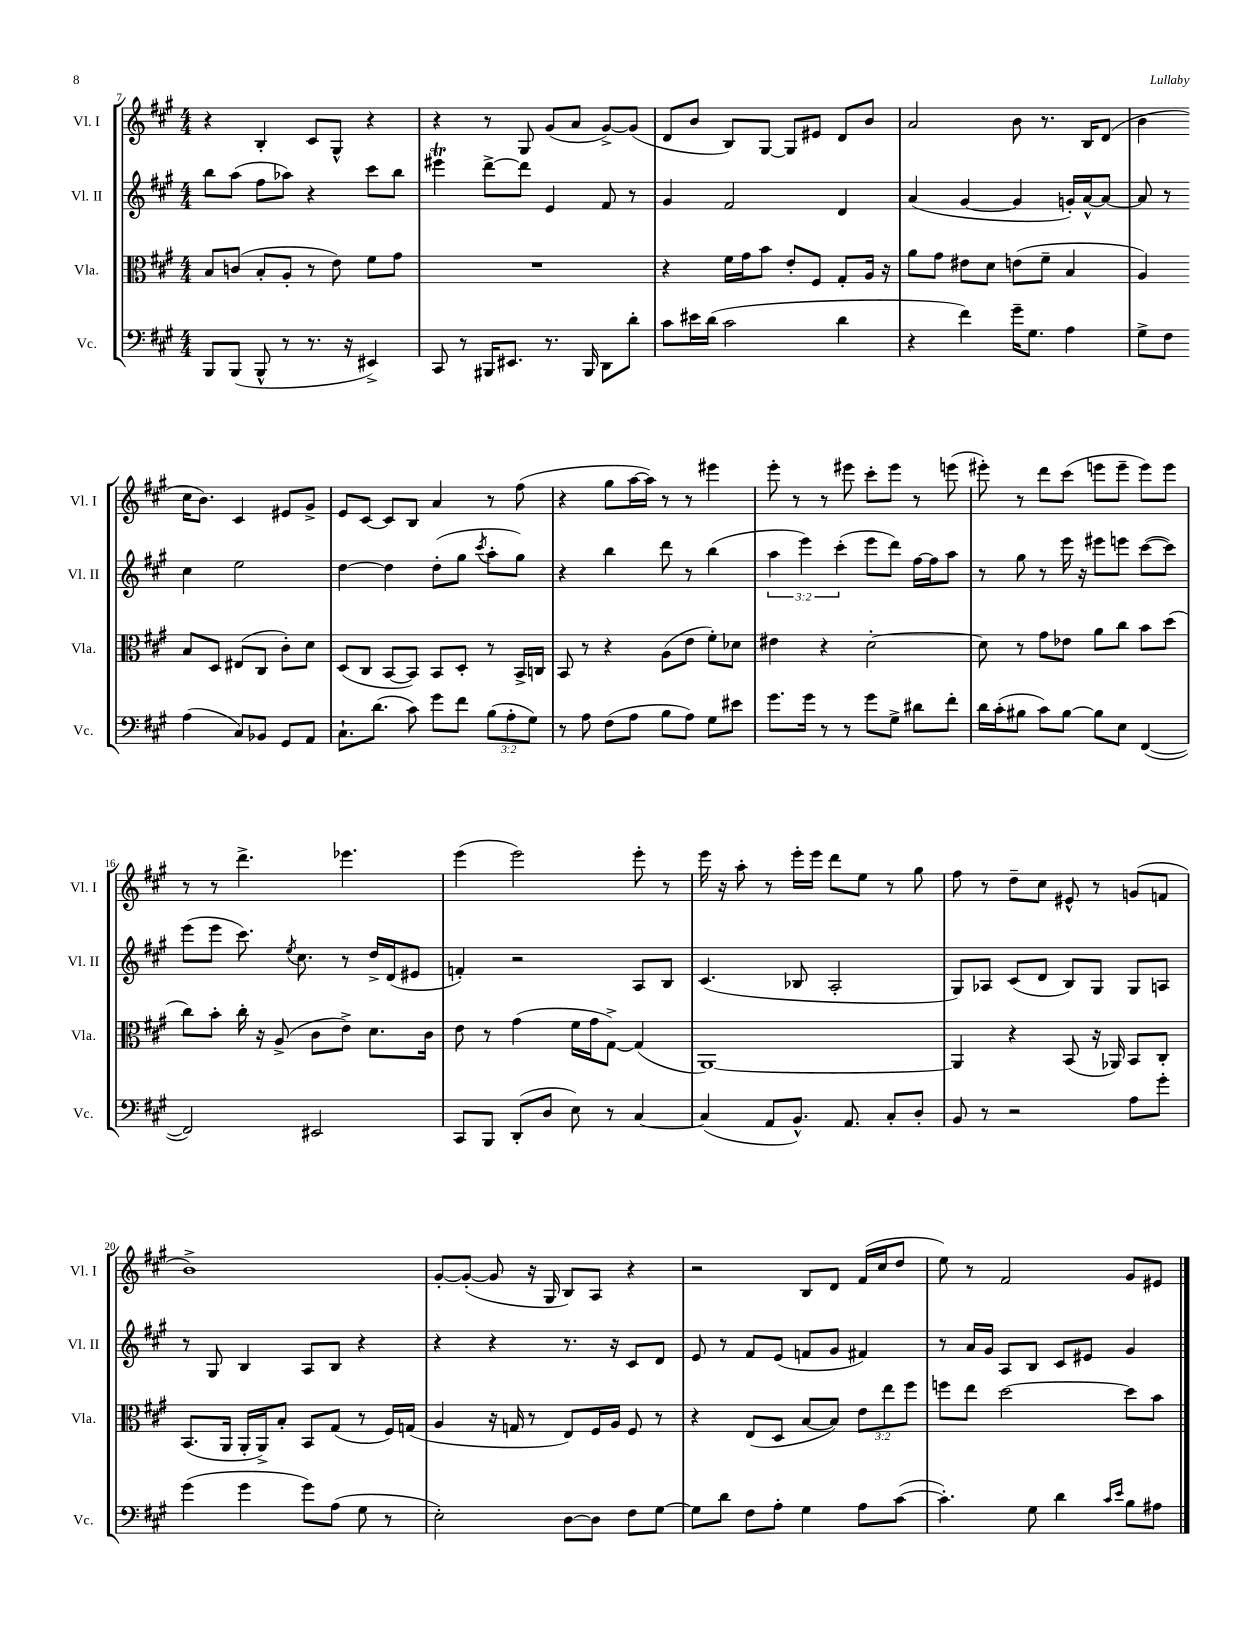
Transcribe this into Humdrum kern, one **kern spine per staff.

**kern	**kern	**kern	**kern
*staff4	*staff3	*staff2	*staff1
*clefF4	*clefC3	*clefG2	*clefG2
*k[f#c#g#]	*k[f#c#g#]	*k[f#c#g#]	*k[f#c#g#]
*M4/4	*M4/4	*M4/4	*M4/4
8BBB/L	8B/L	8bb\L	4r
(8BBB/J	(8c/J	(8aa\J	.
8BBB^^/	8B'/L	8ff#\L	4B'/
8r	8A'/J	8aa-\J)	.
8.r	8r	4r	8c#/L
.	8e\)	.	8G#^^/J
16r	.	.	.
4EE#^/)	8f#\L	8ccc#\L	4r
.	8g#\J	8bb\J	.
=	=	=	=
8CC#/	1r	4eee#\	4r
8r	.	.	.
16BBB#/LK	.	[8ddd^\L	8r
8.EE#/J	.	.	.
.	.	8ddd\]J	8G#/
8.r	.	4e/	(8g#/L
.	.	.	8a/J
16BBB#/	.	.	.
8DD\L	.	8f#/	[8g#^/L)
8d'\J	.	8r	(8g#/]J
=	=	=	=
8c#\L	4r	4g#/	8d/L
16e#\L	.	.	8b/J
(16d\JJ	.	.	.
2c#\	16f#\LL	2f#/	8B/L)
.	16g#\J	.	.
.	8b\J	.	[8G#/J
.	8e'/L	.	8G#/]L
.	8F#/J	.	8e#/J
4d\	8G#'/L	4d/	8d/L
.	16A/Jk	.	8b/J
.	16r	.	.
=	=	=	=
4r	8a\L	(4a/	2a/
.	8g#\J	.	.
4f#\)	8e#\L	[4g#/	.
.	8d\J	.	.
16g#~\LK	(8e\L	4g#/]	8b\
8.G#\J	.	.	.
.	8f#~\J	.	8.r
4A\	4B/	16g'/LL)	.
.	.	[16a^^/J	16B/LK
.	.	8a/_J	(8d/J
=	=	=	=
8G#^\L	4A/)	8a/]	4b\
8F#\J	.	8r	.
(4A\	8B/L	4cc#\	16cc#\LK
.	.	.	8.b\J)
.	8D/J	.	.
8C#/L)	(8E#/L	2ee\	4c#/
8BB-/J	8C#/J	.	.
8GG#/L	8c#'\L)	.	8e#/L
8AA/J	8d\J	.	8g#^/J
=	=	=	=
8.C#`\L	(8D/L	[4dd\	8e/L
.	8C#/J	.	[8c#/J
(8.d\J	.	.	.
.	[8BB/L	4dd\]	8c#/]L
8c#\)	8BB/]J)	.	8B/J
8g#\L	8BB/L	(8dd'\L	4a/
8f#\J	8D'/J	8gg#\J	.
.	.	8qccc#/	.
(12B\L	8r	8aa'\L	8r
12A'\	.	.	.
.	16BB^/LL	8gg#\J)	(8ff#\
12G#\J)	.	.	.
.	16C/JJ	.	.
=	=	=	=
8r	8BB/	4r	4r
8A\	8r	.	.
(8F#\L	4r	4bb\	8gg#\L
8A\J	.	.	[16aa\L
.	.	.	16aa\]JJ)
8B\L	(8A\L	8ddd\	8r
8A\J)	8e\J	8r	8r
8G#\L	8f#'\L)	(4bb\	4eee#\
8e#\J	8d-\J	.	.
=	=	=	=
8.g#\L	4e#\	6aa\	8eee'\
.	.	.	8r
.	.	6eee\)	.
16g#\Jk	.	.	.
8r	4r	.	8r
.	.	(6ccc#'\	.
8r	.	.	8eee#\
8g#\L	[2d'\	8eee\L	8ccc#'\L
8G#^\J	.	8ddd\J)	8eee#\J
8d#\L	.	[16ff#\LL	8r
.	.	16ff#\]J	.
8f#'\J	.	8aa\J	(8eee\
=	=	=	=
16d\LL	8d\]	8r	8eee#'\)
(16c#'\J	.	.	.
8B#\J	8r	8gg#\	8r
8c#\L)	8g#\L	8r	8ddd\L
[8B#\J	8e-\J	16eee\	(8ccc#\J
.	.	16r	.
8B#\]L	8a\L	8eee#\L	8eee\L
8E\J	8cc#\J	8eee\J	8eee~\J
([4FF#/	8b\L	([8ccc#\L	8eee\L)
.	(8dd\J	8ccc#\]J)	8eee\J
=	=	=	=
2FF#/])	8cc#\L)	(8eee\L	8r
.	8b'\J	8eee\J	8r
.	16cc#'\	8.ccc#\)	4.ddd^\
.	16r	.	.
.	(8A^/	.	.
.	.	8qee/	.
.	.	8.cc#\	.
2EE#/	8c#\L	.	.
.	8e^\J)	8r	4.eee-\
.	8.d\L	16dd^/LL	.
.	.	(16d/J	.
.	.	8e#/J	.
.	16c#\Jk	.	.
=	=	=	=
8CC#/L	8e\	4f'/)	(4eee\
8BBB/J	8r	.	.
(8DD'/L	(4g#\	2r	2eee\)
8D/J	.	.	.
8E\)	16f#\LL	.	.
.	16g#\J	.	.
8r	[8G#^\J)	.	.
[4C#/	(4G#/]	8A/L	8eee'\
.	.	8B/J	8r
=	=	=	=
(4C#/]	[1AA)	(4.c#/	16eee\
.	.	.	16r
.	.	.	8aa'\
8AA/L	.	.	8r
8.BB^^/J)	.	8B-/	16eee'\LL
.	.	.	16eee\JJ
.	.	2A'/	8ddd\L
8.AA/	.	.	.
.	.	.	8ee\J
8C#'/L	.	.	8r
8D'/J	.	.	8gg#\
=	=	=	=
8BB/	4AA/]	8G#/L)	8ff#\
8r	.	8A-/J	8r
2r	4r	(8c#/L	8dd~\L
.	.	8d/J	8cc#\J
.	(8BB/	8B/L)	8e#^^/
.	16r	8G#/J	8r
.	16AA-/)	.	.
8A\L	8BB/L	8G#/L	(8g/L
8g#'\J	8C#'/J	8A/J	8f/J
=	=	=	=
(4g#\	(8.BB/L	8r	1b^)
.	.	8G#/	.
.	16AA/Jk	.	.
4g#\	16AA'/LL	4B/	.
.	16AA^/J)	.	.
.	8B'/J	.	.
8g#\L)	8BB/L	8A/L	.
(8A\J	(8G#/J	8B/J	.
8G#\	8r	4r	.
8r	16F#/LL)	.	.
.	(16G/JJ	.	.
=	=	=	=
2E'\)	4A/	4r	[8g#'/L
.	.	.	(8g#'/_J
.	16r	4r	8g#/]
.	16G/	.	.
.	8r	.	16r
.	.	.	16G#/
[8D\L	8E/L)	8.r	8B/L)
8D\]J	16F#/L	.	8A/J
.	16A/JJ	16r	.
8F#\L	8F#/	8c#/L	4r
[8G#\J	8r	8d/J	.
=	=	=	=
8G#\]L	4r	8e/	2r
8d\J	.	8r	.
8F#\L	(8E/L	8f#/L	.
8A'\J	8D/J	(8e/J	.
4G#\	[8B/L	8f/L	8B/L
.	8B/]J)	8g#/J	8d/J
8A\L	12e\L	4f#/)	(16f#/LL
.	.	.	16cc#/J
.	12ee\	.	.
([8c#\J	.	.	8dd/J
.	12ff#\J	.	.
=	=	=	=
4.c#'\])	8ff\L	8r	8ee\)
.	8ee\J	16a/LL	8r
.	.	16g#/JJ	.
.	[2dd\	8A/L	2f#/
8G#\	.	8B/J	.
4d\	.	8c#/L	.
.	.	8e#/J	.
16qqc#/LL	.	.	.
16qqe/JJ	.	.	.
8B\L	8dd\]L	4g#/	8g#/L
8A#\J	8b\J	.	8e#/J
==	==	==	==
*-	*-	*-	*-
